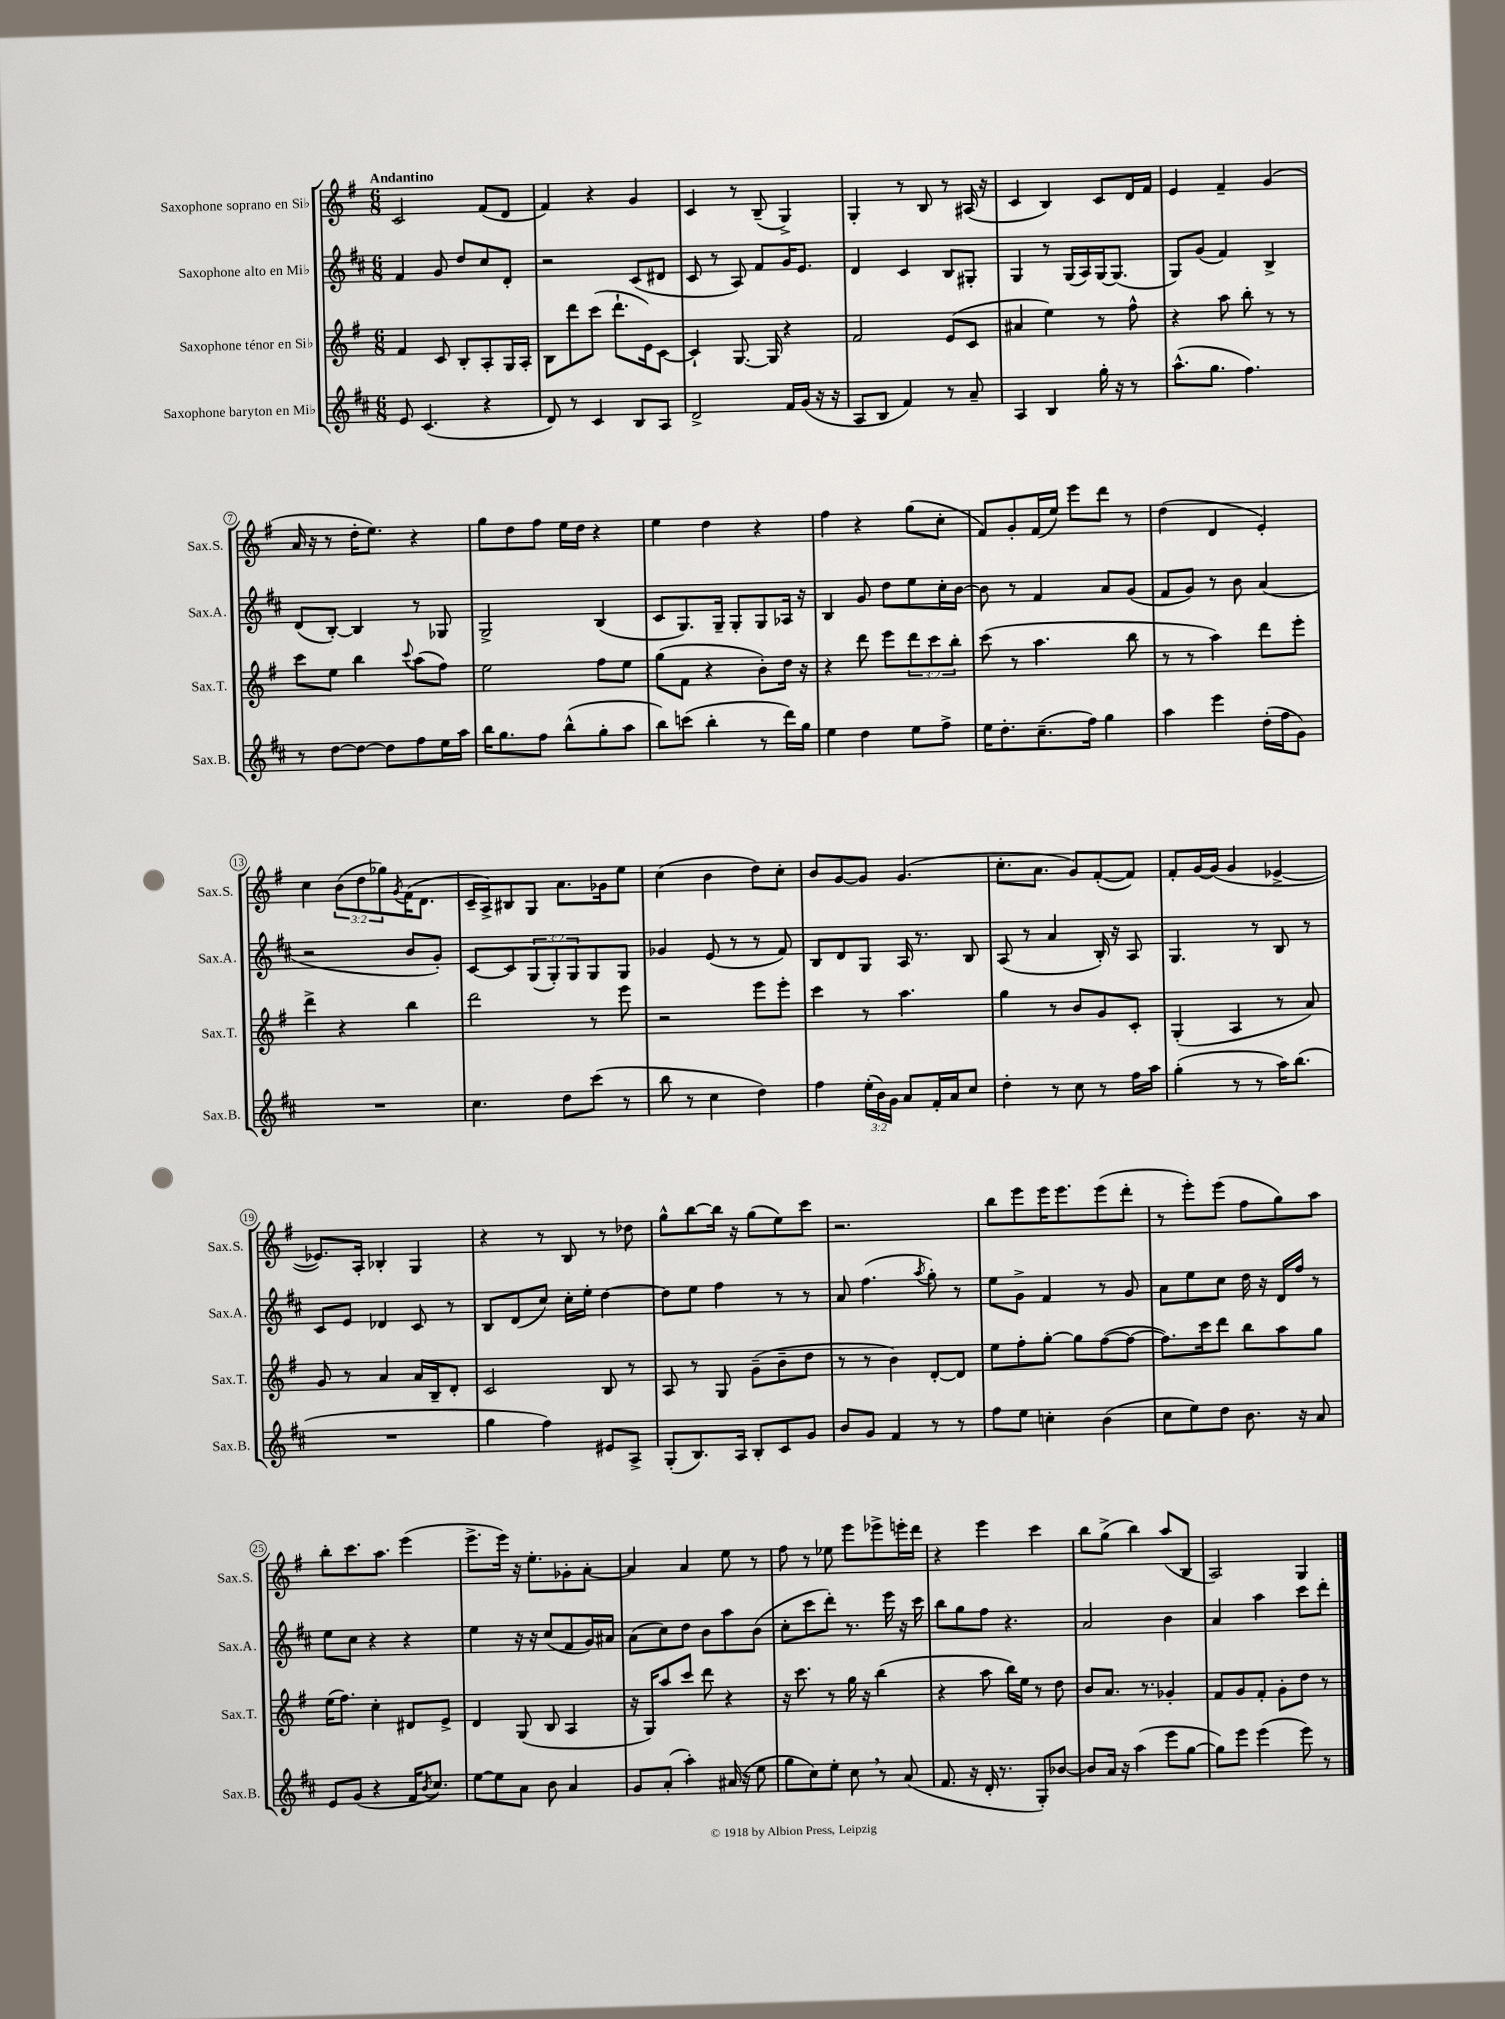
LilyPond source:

<<
\new StaffGroup <<
\new Staff = "s0" \with { instrumentName = "Saxophone soprano en Sib" shortInstrumentName = "Sax.S." } {
    \clef treble \key g \major \numericTimeSignature \time 6/8 \override Staff.TupletNumber.text = #tuplet-number::calc-fraction-text \tempo "Andantino"
    c'2 fis'8( d'8 |
    fis'4) r4 g'4 |
    c'4 r8 b8--( g4->) |
    g4-. r8 b8 r8 ais16( r16 |
    c'4 b4) c'8 d'16 fis'16 |
    e'4 fis'4-- g'4( |
    a'16 r16 r8 d''16-. e''8.) r4 |
    g''8 d''8 fis''8 e''16 d''16 r4 |
    e''4 d''4 r4 |
    fis''4 r4 g''8( c''8-. |
    fis'8) g'8-. fis'16( e''16) e'''8 d'''8 r8 |
    d''4( d'4 e'4-.) |
    c''4 \tuplet 3/2 { b'8( d''8 ges''8) } \acciaccatura { g'8 } fis'16( d'8. |
    c'16-- a16->) bis8 g8 a'8. ges'16 e''8 |
    c''4( b'4 d''8) c''8-. |
    b'8 g'8~ g'8 g'4.( |
    c''8.-. a'8. g'8) fis'8~-.( fis'8) |
    fis'8-. g'16~ g'16( g'4 ees'4~-> |
    ees'8.) a16-. bes4-. g4 |
    r4 r8 b8 r8 des''8 |
    g''8-^ b''8~ b''16 r16 g''8( e''8) c'''8 |
    r2. |
    b''8 e'''8 e'''16 e'''8. e'''8( d'''8-. |
    r8 e'''8-.) e'''8( fis''8 g''8) a''8 |
    b''8-. c'''8. a''8. e'''4( |
    e'''8.-> e'''16) r16 e''8.-. ges'8-. a'8~-. |
    a'4 a'4 e''8 r8 |
    fis''8 r8 ees''8 e'''8 ees'''8-> e'''16-. d'''16 |
    r4 e'''4 c'''4 |
    b''8 g''8->( b''4) a''8( b8 |
    a2) g4 \bar "|." |
}
\new Staff = "s1" \with { instrumentName = "Saxophone alto en Mib" shortInstrumentName = "Sax.A." } {
    \clef treble \key d \major \numericTimeSignature \time 6/8 \override Staff.TupletNumber.text = #tuplet-number::calc-fraction-text
    fis'4 g'8 d''8 cis''8 d'8-. |
    r2 cis'8( dis'8 |
    cis'8 r8 a8) fis'8 g'16 e'8. |
    d'4 cis'4 b8 gis8-. |
    g4 r8 g16( a16) g16~ g8.( |
    g8) g'8( fis'4) b4-> |
    d'8( b8~-.) b4 r8 ges8 |
    g2-> b4( |
    cis'8 g8.) g16-- g8-. g8 aes16 r16 |
    b4 g'8 d''8 e''8 cis''16-. b'16~ |
    b'8 r8 fis'4 a'8 g'8( |
    fis'8 g'8) r8 b'8 a'4( |
    r2 b'8 g'8-.) |
    cis'8~ cis'8 \tuplet 3/2 { g8( g8-.) g8 } g8 g8 |
    ges'4 e'8( r8 r8 fis'8) |
    b8 d'8 g8 a16 r8. b8 |
    a8( r8 a'4 b16-.) r16 a8 |
    g4. r8 b8 r8 |
    cis'8 e'8 des'4 cis'8 r8 |
    b8 d'8( cis''8) cis''16-. e''16-. d''4~ |
    d''8 e''8 fis''4 r8 r8 |
    a'8 fis''4.( \acciaccatura { a''8 } g''8-.) r8 |
    e''8 g'8-> fis'4 r8 g'8 |
    a'8 e''8 cis''8 d''16 r16 d'16 fis''16 r8 |
    e''8 cis''8 r4 r4 |
    e''4 r16 r16 cis''8( fis'8 g'16) ais'16 |
    a'8( cis''8) d''8 b'8 a''8 b'8( |
    cis''8-. cis'''8 d'''8-.) r8. e'''16 r16 cis'''16 |
    b''8 g''8 fis''8 r4. |
    a'2 b'4 |
    a'4 a''4 cis'''8 d'''8-. \bar "|." |
}
\new Staff = "s2" \with { instrumentName = "Saxophone ténor en Sib" shortInstrumentName = "Sax.T." } {
    \clef treble \key g \major \numericTimeSignature \time 6/8 \override Staff.TupletNumber.text = #tuplet-number::calc-fraction-text
    fis'4 c'8 b8-. a8-. g16 a16-. |
    b8 d'''8 c'''8( d'''8.-! e'16) c'8~ |
    c'4-! g8.~ g16 r4 |
    fis'2 e'8( c'8 |
    ais'4 e''4) r8 fis''8-^ |
    r4 a''8 b''8-. r8 r8 |
    c'''8 e''8 b''4 \appoggiatura { c'''8 } a''8( fis''8) |
    e''2 fis''8 e''8 |
    g''8( fis'8 r4 b'8-.) d''16 r16 |
    r4 d'''8 e'''8 \tuplet 3/2 { d'''8 c'''8 b''8-. } |
    c'''8( r8 a''4. b''8 |
    r8 r8 a''4) d'''8 e'''8-. |
    d'''4-> r4 b''4 |
    d'''2 r8 e'''8 |
    r2 e'''8 e'''8-. |
    c'''4 r8 a''4. |
    g''4 r8 b'8 g'8 c'8-. |
    g4-.( a4 r8 a'8) |
    g'8 r8 a'4 a'16 b16-- d'8-. |
    c'2 b8 r8 |
    a8 r8 g8 g'8--( b'8-- d''8 |
    r8 r8 b'4) d'8~-. d'8 |
    e''8 fis''8-. g''8~-. g''8 fis''8~( fis''8~ |
    fis''8.) c'''16 d'''8 b''8 a''8 g''8 |
    e''16( fis''8.) c''4-. dis'8 e'8-> |
    d'4 g8( b8 a4 |
    r16 g16) a''8 c'''8 d'''8 r4 |
    r16 c'''8. r8 g''16 r16 b''4( |
    r4 a''8 b''16) e''16 r8 d''8 |
    b'8 a'8. r8. ges'4-. |
    fis'8 g'8 fis'8-. g'8-. d''8 r8 \bar "|." |
}
\new Staff = "s3" \with { instrumentName = "Saxophone baryton en Mib" shortInstrumentName = "Sax.B." } {
    \clef treble \key d \major \numericTimeSignature \time 6/8 \override Staff.TupletNumber.text = #tuplet-number::calc-fraction-text
    e'8 cis'4.( r4 |
    d'8) r8 cis'4 b8 a8 |
    d'2-> fis'16 g'16( r16 r16 |
    a8 b8 fis'4) r8 a'8-- |
    a4 b4 g''16-. r16 r8 |
    a''8.-^( g''8. fis''4.) |
    r8 d''8~ d''8~ d''8 fis''8 e''16 a''16 |
    b''16 g''8. fis''8 b''8-^( g''8-. a''8 |
    b''8) c'''8( b''4-. r8 d'''16) g''16 |
    e''4 d''4 e''8 fis''8-> |
    e''16 d''8.-. cis''8.--( fis''16) g''4 |
    a''4 e'''4 d''16-.( fis''16 g'8) |
    R2. |
    cis''4. d''8 cis'''8( r8 |
    b''8 r8 cis''4 d''4) |
    fis''4 \tuplet 3/2 { e''16-.( b'16) g'16 } a'8 fis'16-. a'16 cis''8 |
    d''4-. r8 cis''8 r8 fis''16 a''16 |
    g''4-.( r8 r8 a''16) b''8.( |
    R2. |
    g''4 fis''4) eis'8 a8-> |
    g8-.( b8.) a16 b8-. cis'8 g'8 |
    b'8 g'8 fis'4 r8 r8 |
    fis''8 e''8 c''4-. b'4( |
    cis''8 e''8) d''8 b'8. r16 a'8 |
    e'8 g'8( r4 fis'16 \acciaccatura { b'8 } cis''8.) |
    e''8~ e''8 a'8 b'8 a'4 |
    g'8 a'8-.( a''4-.) ais'16( r16 e''8 |
    g''8 cis''8) e''8-. cis''8 \breathe r8 a'8( |
    fis'8. r16 d'16-. r8. g8-.) bes'8~ |
    bes'8 a'16 r16 a''4( e'''8 g''8~ |
    g''8) e'''8 e'''4( e'''8) r8 \bar "|." |
}
>>
>>
\layout { \context { \Score \override BarNumber.stencil = #(make-stencil-circler 0.1 0.3 ly:text-interface::print) } }
